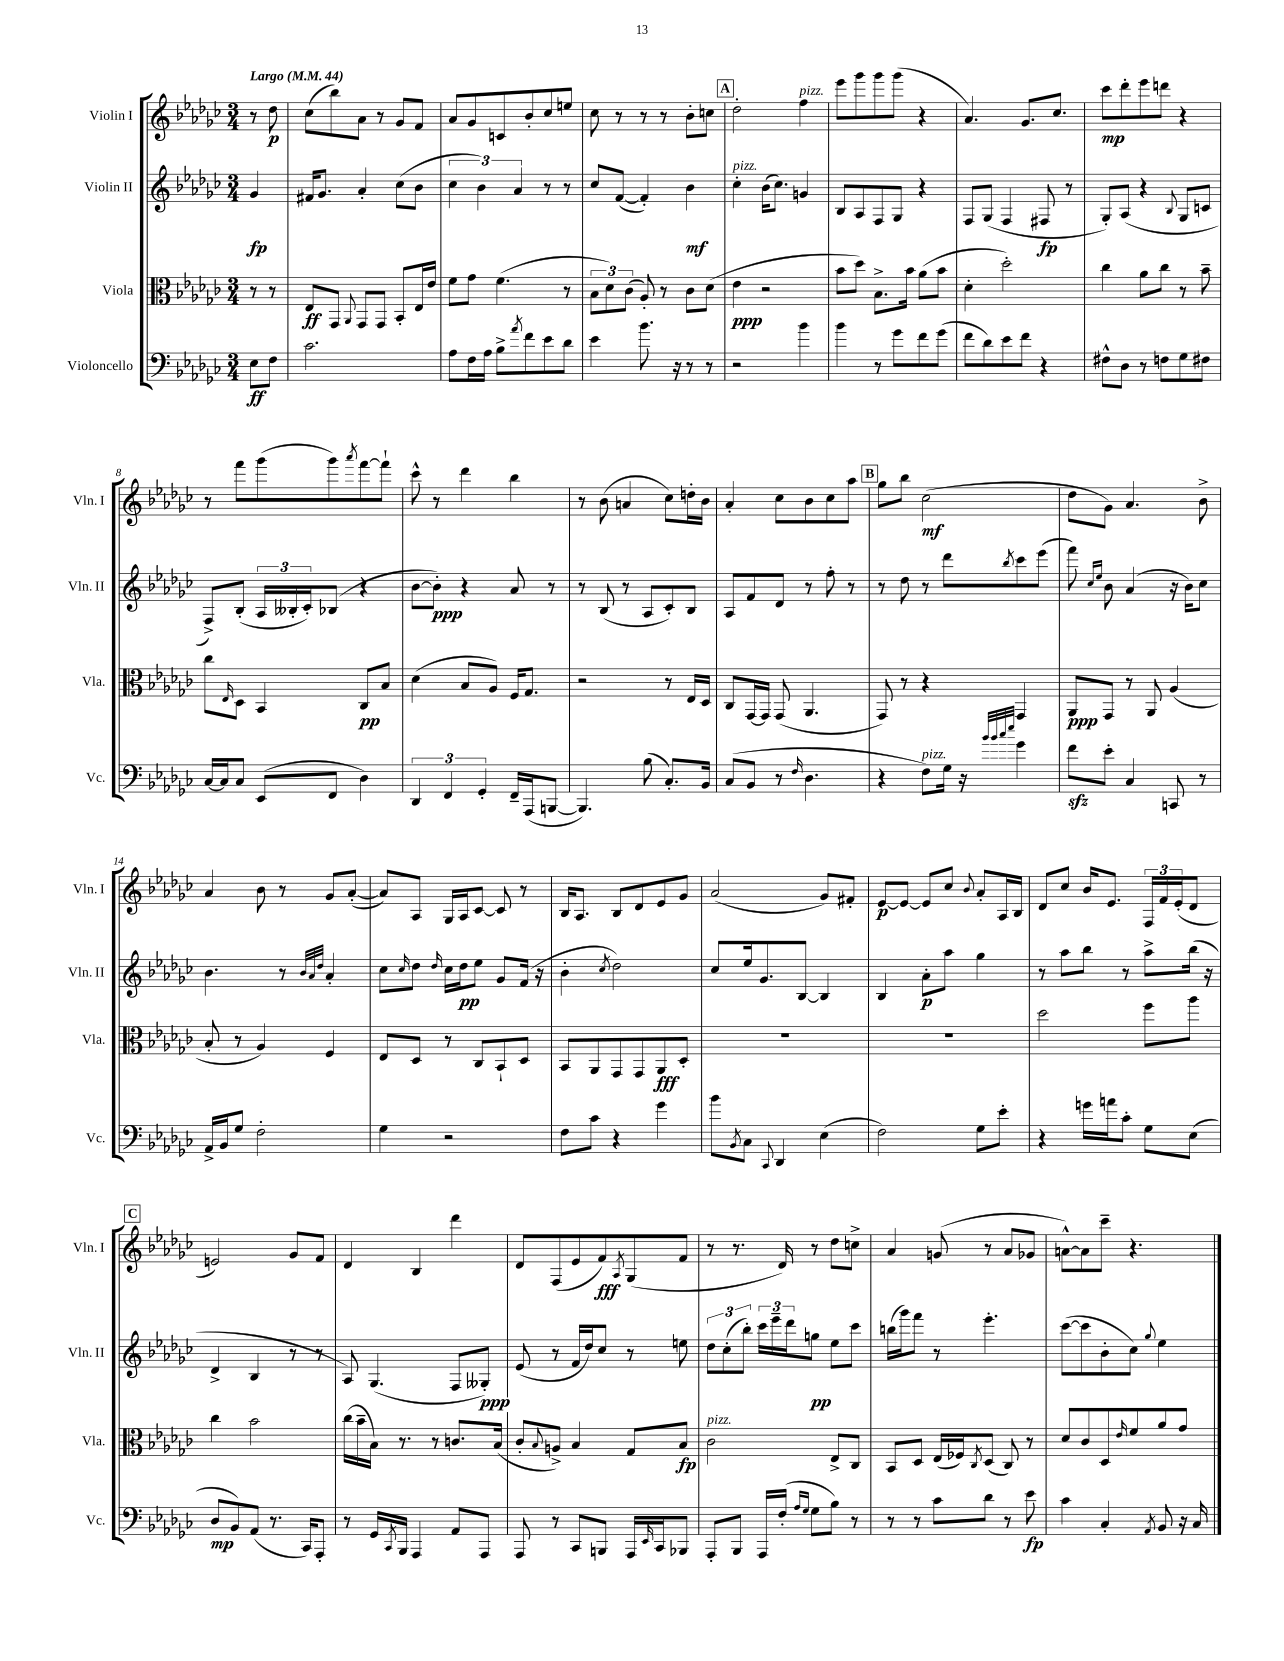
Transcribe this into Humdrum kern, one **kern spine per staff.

**kern	**kern	**kern	**kern
*staff4	*staff3	*staff2	*staff1
*clefF4	*clefC3	*clefG2	*clefG2
*k[b-e-a-d-g-c-]	*k[b-e-a-d-g-c-]	*k[b-e-a-d-g-c-]	*k[b-e-a-d-g-c-]
*M3/4	*M3/4	*M3/4	*M3/4
*MM44	*MM44	*MM44	*MM44
8E-	8r	4g-	8r
8F	8r	.	8dd-
=	=	=	=
2.c-	8E-	16f#	(8cc-
.	.	8.g-	.
.	8GG-	.	8bb-)
.	8qqAA-	.	.
.	8GG-	4a-'	8a-
.	8GG-	.	8r
.	8BB-'	(8cc-	8g-
.	16E-	8b-	8f
.	16e-	.	.
=	=	=	=
8A-	8f	6cc-	8a-
16F	8g-	.	8g-
.	.	6b-)	.
16A-	.	.	.
8B-^	(4.f	.	8c
.	.	6a-	.
8qa-	.	.	.
8f	.	.	8b-'
8e-	.	8r	8cc-
8d-	8r	8r	8ee
=	=	=	=
4e-	12B-	8cc-	8cc-
.	12d-)	.	.
.	.	([8f	8r
.	(12c-	.	.
8.b-	8A-')	4f'])	8r
.	8r	.	8r
16r	.	.	.
8r	8c-	4b-	8b-'
8r	(8d-	.	8cc
=	=	=	=
2r	4e-	4cc-'	2dd-'
.	2r	(16b-	.
.	.	8.cc-)	.
4b-	.	4g	4ff
=	=	=	=
4b-	8b-	8B-	8eee-
.	8dd-)	8A-	8ggg-
8r	8.B-^	8F	8ggg-
8g-	.	8G-	(8ggg-
.	16b-	.	.
8f	(8a-	4r	4r
(8g-	8b-	.	.
=	=	=	=
8f	4d-'	8F	4.a-)
8d-)	.	(8G-	.
8e-	2dd-')	4F	.
8f	.	.	8.g-
4r	.	8F#	.
.	.	.	8.cc-
.	.	8r	.
=	=	=	=
8F#^^	4cc-	8G-')	8ccc-
8D-	.	(8A-	8ddd-'
8r	8a-	4r	8eee-
8F	8cc-	.	8ddd
.	.	8qqB-	.
8G-	8r	8G-	4r
8F#	8b-~	8c	.
=	=	=	=
[16C-	8cc-	8F^)	8r
16C-]	.	.	.
.	16qqE-	.	.
8C-	8D-	(8B-'	8fff
(8EE-	4BB-	24A-	(8ggg-
.	.	24B--'	.
.	.	24c-')	.
8FF	.	(8B-	8ggg-)
.	.	.	8qaaa-
4D-)	8C-	4r	[8fff
.	8B-	.	8fff`]
=	=	=	=
6DD-	(4d-	[8b-	8ccc-^^
.	.	8b-'])	8r
6FF	.	.	.
.	8B-	4r	4ddd-
6GG-'	.	.	.
.	8A-)	.	.
16FF~	16F	8a-	4bb-
(16AAA-	8.G-	.	.
[8BBB	.	8r	.
=	=	=	=
4.BBB])	2r	8r	8r
.	.	(8B-	(8b-
.	.	8r	4a
(8B-	.	8A-	.
8.C-')	8r	8c-')	8cc-)
.	16E-	8B-	16dd'
16BB-	16D-	.	16b-
=	=	=	=
(8C-	8C-	8A-	4a-'
8BB-	[16GG-	8f	.
.	16GG-]	.	.
8r	(8GG-	8d-	8cc-
16qqF	.	.	.
4.D-	4.AA-	8r	8b-
.	.	8ff'	8cc-
.	.	8r	8aa-
=	=	=	=
4r	8GG-)	8r	8gg-
.	8r	8dd-	8bb-
8F)	4r	8r	(2cc-
16G-	.	8ddd-	.
16r	.	.	.
32qqb-	.	.	.
32qqb-	.	.	.
32qqcc-	.	.	.
32qqee-	.	8qbb-	.
4g-	4GG-	8ccc-	.
.	.	(8eee-	.
=	=	=	=
8f	8AA-	8fff)	8dd-
.	.	16qqcc-	.
.	.	16qqee-	.
8e-'	8GG-	8b-	8g-)
4C-	8r	(4a-	4.a-
.	8AA-	.	.
8CC	(4A-	16r	.
.	.	16b-)	.
8r	.	8cc-	8b-^
=	=	=	=
16AA-^	8B-'	4.b-	4a-
16BB-	.	.	.
8G-	8r	.	.
2F'	4A-)	.	8b-
.	.	8r	8r
.	.	32qqb-	.
.	.	32qqa-	.
.	.	32qqdd-	.
.	4F	4a-'	8g-
.	.	.	([8a-'
=	=	=	=
4G-	8E-	8cc-	8a-])
.	.	16qqcc-	.
.	8D-	8dd-	8A-
.	.	16qqdd-	.
2r	8r	16cc-	16G-
.	.	16dd-	16A-
.	8C-	8ee-	[8c-
.	8BB-`	8g-	8c-]
.	8D-	(16f	8r
.	.	16r	.
=	=	=	=
8F	8BB-	4b-'	16B-
.	.	.	8.A-
8c-	8AA-	.	.
.	.	8qcc-	.
4r	8GG-	2dd-)	8B-
.	8GG-	.	8d-
4g-	8AA-	.	8e-
.	8D-'	.	8g-
=	=	=	=
8b-	2.r	8cc-	(2a-
8qBB-	.	.	.
8C-	.	16ee-	.
.	.	8.g-	.
8qqCC-	.	.	.
4DD-	.	.	.
.	.	[8B-	.
(4E-	.	4B-]	8g-)
.	.	.	8f#'
=	=	=	=
2F)	2.r	4B-	[8e-
.	.	.	8e-_
.	.	8a-'	8e-]
.	.	8aa-	8cc-
.	.	.	8qqb-
8G-	.	4gg-	8a-'
8e-'	.	.	16A-
.	.	.	16B-
=	=	=	=
4r	2dd-	8r	8d-
.	.	8aa-	8cc-
16g	.	8bb-	16b-
16a	.	.	8.e-
8c-'	.	8r	.
8G-	8ff	8aa-^	24F
.	.	.	24f
.	.	.	(24e-'
(8E-	8aa-	(16bb-	8d-
.	.	16r	.
=	=	=	=
8D-	4cc-	4d-^	2e)
8BB-)	.	.	.
(8AA-	2b-	4B-	.
8.r	.	.	.
.	.	8r	8g-
16CC-)	.	.	.
8AAA-'	.	8r	8f
=	=	=	=
8r	(16cc-	8A-)	4d-
.	16b-~	.	.
16GG-	16B-)	(4.G-	.
8qCC-	.	.	.
16BBB-	8.r	.	.
4AAA-	.	.	4B-
.	8r	.	.
8AA-	8.c	8F	4ddd-
8AAA-	.	8G--')	.
.	(16B-	.	.
=	=	=	=
8AAA-	8c-'	(8e-	8d-
.	8qqB-	.	.
8r	8A^)	8r	(8F
8CC-	4B-	16f	8e-
.	.	16dd-)	.
8BBB	.	8cc-	8f)
.	.	.	8qA-
16AAA-	8G-	8r	(8G-
16qqEE-	.	.	.
16CC-	.	.	.
8BBB-	8B-	8ee	8f
=	=	=	=
8AAA-'	2c-	12dd-	8r
.	.	(12cc-'	.
8BBB-	.	.	8.r
.	.	12bb-')	.
16AAA-	.	24ccc-	.
.	.	24eee-~	.
(16F'	.	.	16d-)
.	.	24ddd-	.
16qqA-	.	.	.
16qqG-	.	.	.
8G-	.	8gg	8r
8B-)	8E-^	8ee-	8dd-
8r	8C-	8ccc-	8cc^
=	=	=	=
8r	8BB-	(16bb	4a-
.	.	16ggg-)	.
8r	8D-	8fff	.
8c-	(16E-	8r	(8g
.	16F-)	.	.
.	8qC-	.	.
8d-	(8D-	4.eee-'	8r
8r	8C-)	.	8a-
8e-	8r	.	8g-
=	=	=	=
4c-	8d-	([8ccc-	[8a^^)
.	8c-	8ccc-]	8a]
4C-'	8D-	8b-'	8ccc-~
.	16qqe-	.	.
.	8f	8cc-)	4.r
8qAA-	.	8qqgg-	.
8BB-	8a-	4ee-	.
16r	8g-	.	.
16C-	.	.	.
==	==	==	==
*-	*-	*-	*-
